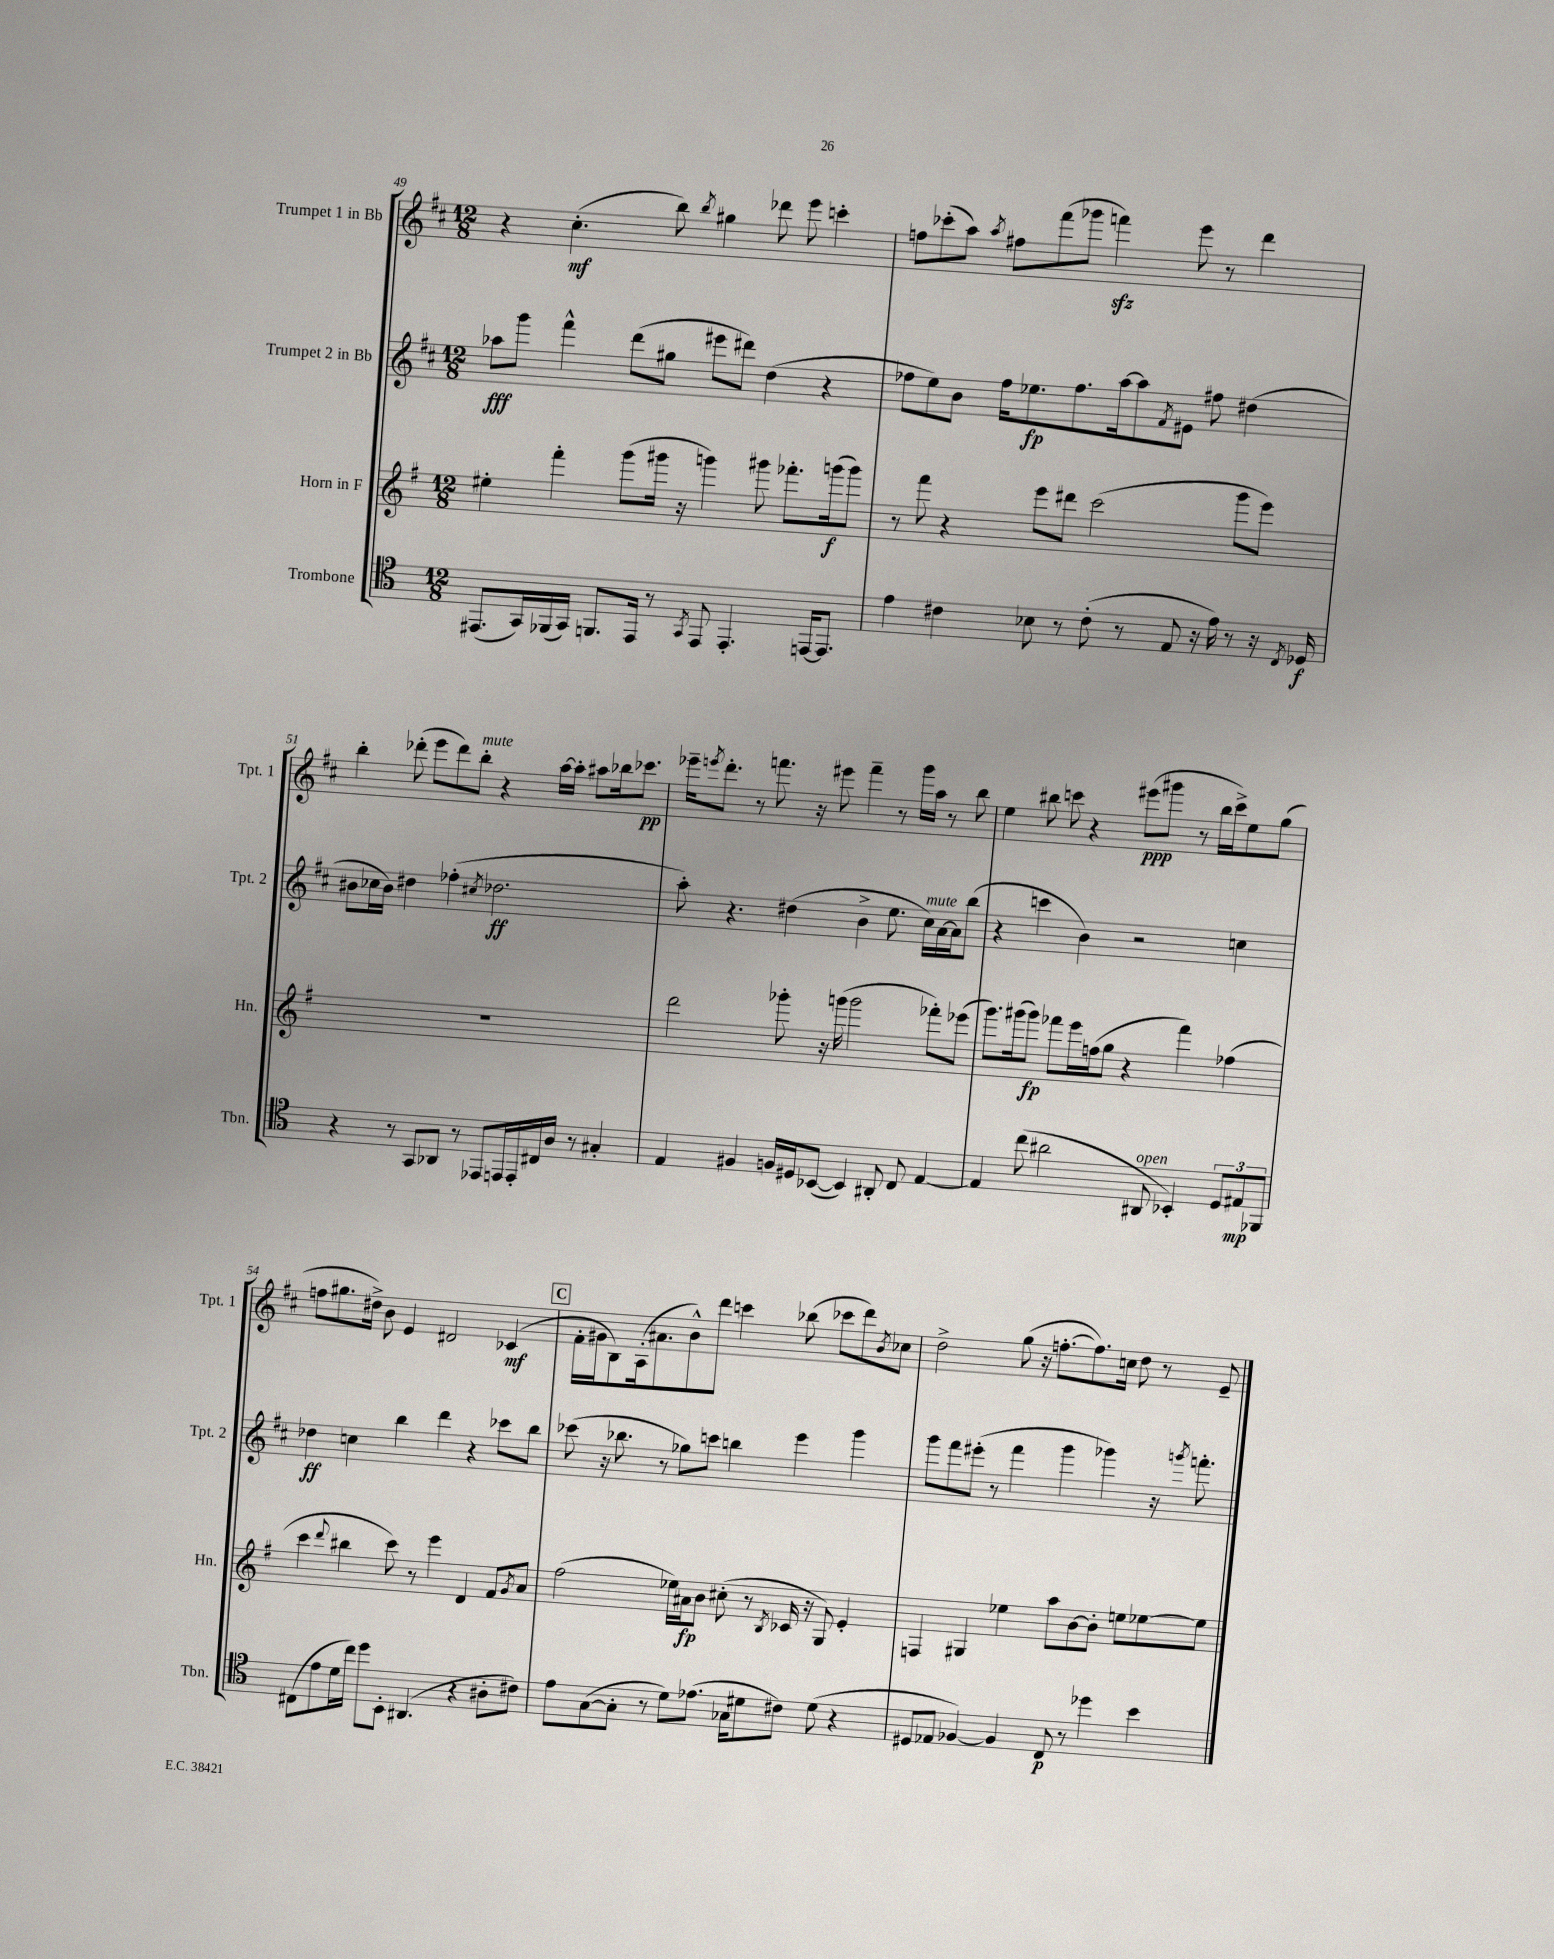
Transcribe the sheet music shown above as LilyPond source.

<<
\new StaffGroup <<
\new Staff = "s0" \with { instrumentName = "Trumpet 1 in Bb" shortInstrumentName = "Tpt. 1" } {
    \clef treble \key d \major \numericTimeSignature \time 12/8
    r4 cis''4.-.\mf( b''8) \acciaccatura { b''8 } gis''4 des'''8 e'''8 c'''4-. |
    f''8 ces'''8-.( a''8) \acciaccatura { a''8 } fis''8 fis'''8( ges'''8 f'''4\sfz) e'''8 r8 d'''4 |
    b''4-. des'''8-.( e'''8 des'''8) b''8-.^\markup { \italic "mute" } r4 a''16~ a''16-. ais''8 bes''16 ces'''8.\pp |
    ees'''16-- \acciaccatura { e'''8 } d'''8.-. r8 f'''8. r16 eis'''8 f'''4-- r8 g'''16 a''16 r8 b''8 |
    e''4 bis''8 c'''8 r4 eis'''8\ppp( gis'''8 r8 bis''16 c'''16->) e''8 g''8( |
    f''8 gis''8. dis''16->) b'8 e'4 dis'2 ces'4\mf( |
    \mark \markup { \box "C" } fis'16-. gis'16 b8) a16-.( ais'8. b'8-^) d'''8 c'''4 bes''8( ces'''8 d'''8) \acciaccatura { b'8 } ces''8 |
    d''2-> g''8( r16 f''8.~-. f''8.) c''16 d''8 r8 e'8-- \bar "|." |
}
\new Staff = "s1" \with { instrumentName = "Trumpet 2 in Bb" shortInstrumentName = "Tpt. 2" } {
    \clef treble \key d \major \numericTimeSignature \time 12/8
    aes''8\fff g'''8 fis'''4-^ d'''8( gis''8 eis'''8 dis'''8) d''4( r4 |
    fes''8 e''8) b'8 fes''16 ees''8.\fp fes''8. a''16~ a''8 \acciaccatura { fis'8 } eis'8 fis''8 dis''4( |
    bis'8 ces''16 bis'16) dis''4 fes''4-.( \acciaccatura { cis''8 } des''2.\ff |
    a''8-.) r4. dis''4( b'4-> e''8. cis''16^\markup { \italic "mute" }) a'16~ a'16 b''8( |
    r4 c'''4 b'4) r2 c''4 |
    des''4\ff c''4 b''4 d'''4 r4 ces'''8 b''8 |
    \mark \markup { \box "C" } ces'''8( r16 bes''8. r8 ges''8) c'''8 b''4 e'''4 g'''4 |
    g'''8 fis'''8 eis'''8-.( r8 fis'''4 g'''4 ges'''4) r16 \acciaccatura { g'''8 } f'''8.-. \bar "|." |
}
\new Staff = "s2" \with { instrumentName = "Horn in F" shortInstrumentName = "Hn." } {
    \clef treble \key g \major \numericTimeSignature \time 12/8
    eis''4-. fis'''4-. g'''8( gis'''16 r16 g'''4) gis'''8 fes'''8.-. g'''16\f( g'''8) |
    r8 fis'''8 r4 e'''8 dis'''8 c'''2( g'''8 e'''8) |
    R1. |
    d'''2 ges'''8-. r16 g'''16( g'''2 fes'''8-.) ees'''8( |
    g'''8.) gis'''16( gis'''8\fp) fes'''8 e'''16 f''16( g''8 r4 fes'''4) fes''4( |
    c'''4 \appoggiatura { d'''8 } bis''4 c'''8) r8 e'''4 d'4 fis'8 \acciaccatura { g'8 } a'8 |
    \mark \markup { \box "C" } fis''2( ees''16) ais'16\fp b'8 cis''8-.( r8 \acciaccatura { b8 } ces'16 r16 g8) e'4-. |
    f4 gis4 ees''4 a''8 b'8~ b'8-. e''8 ees''8~ ees''8 \bar "|." |
}
\new Staff = "s3" \with { instrumentName = "Trombone" shortInstrumentName = "Tbn." } {
    \clef tenor \key c \major \numericTimeSignature \time 12/8
    eis,8.( g,16) fes,16( g,16) f,8. eis,16 r8 \acciaccatura { g,8 } eis,8 eis,4.-. e,16~ e,8. |
    e'4 cis'4 bes8 r8 cis'8-.( r8 e8 r16 e'16) r8 r16 \acciaccatura { c8 } des16\f |
    r4 r8 g,8 aes,8 r8 ees,8 e,16 e,16-. cis16 a16 r8 gis4-. |
    e4 fis4 f16 dis16 bes,8~( bes,4) ais,8-. c8 e4~ |
    e4 c''8( ais'2 ais,8^\markup { \italic "open" } bes,4-.) \tuplet 3/2 { d8 eis8\mp fes,8 } |
    cis8( e'8 d'16 c''16) d''8 b,8-. ais,4.( r4 ais8-. cis'8) |
    \mark \markup { \box "C" } e'8 g8~( g8-. r8 d'8) ees'8.( ges16 dis'8 cis'8) dis'8( r4 |
    dis8 ees8 fes4~) fes4 c8\p r8 des''4 b'4 \bar "|." |
}
>>
>>
\layout { \context { \Score currentBarNumber = #49 } }
